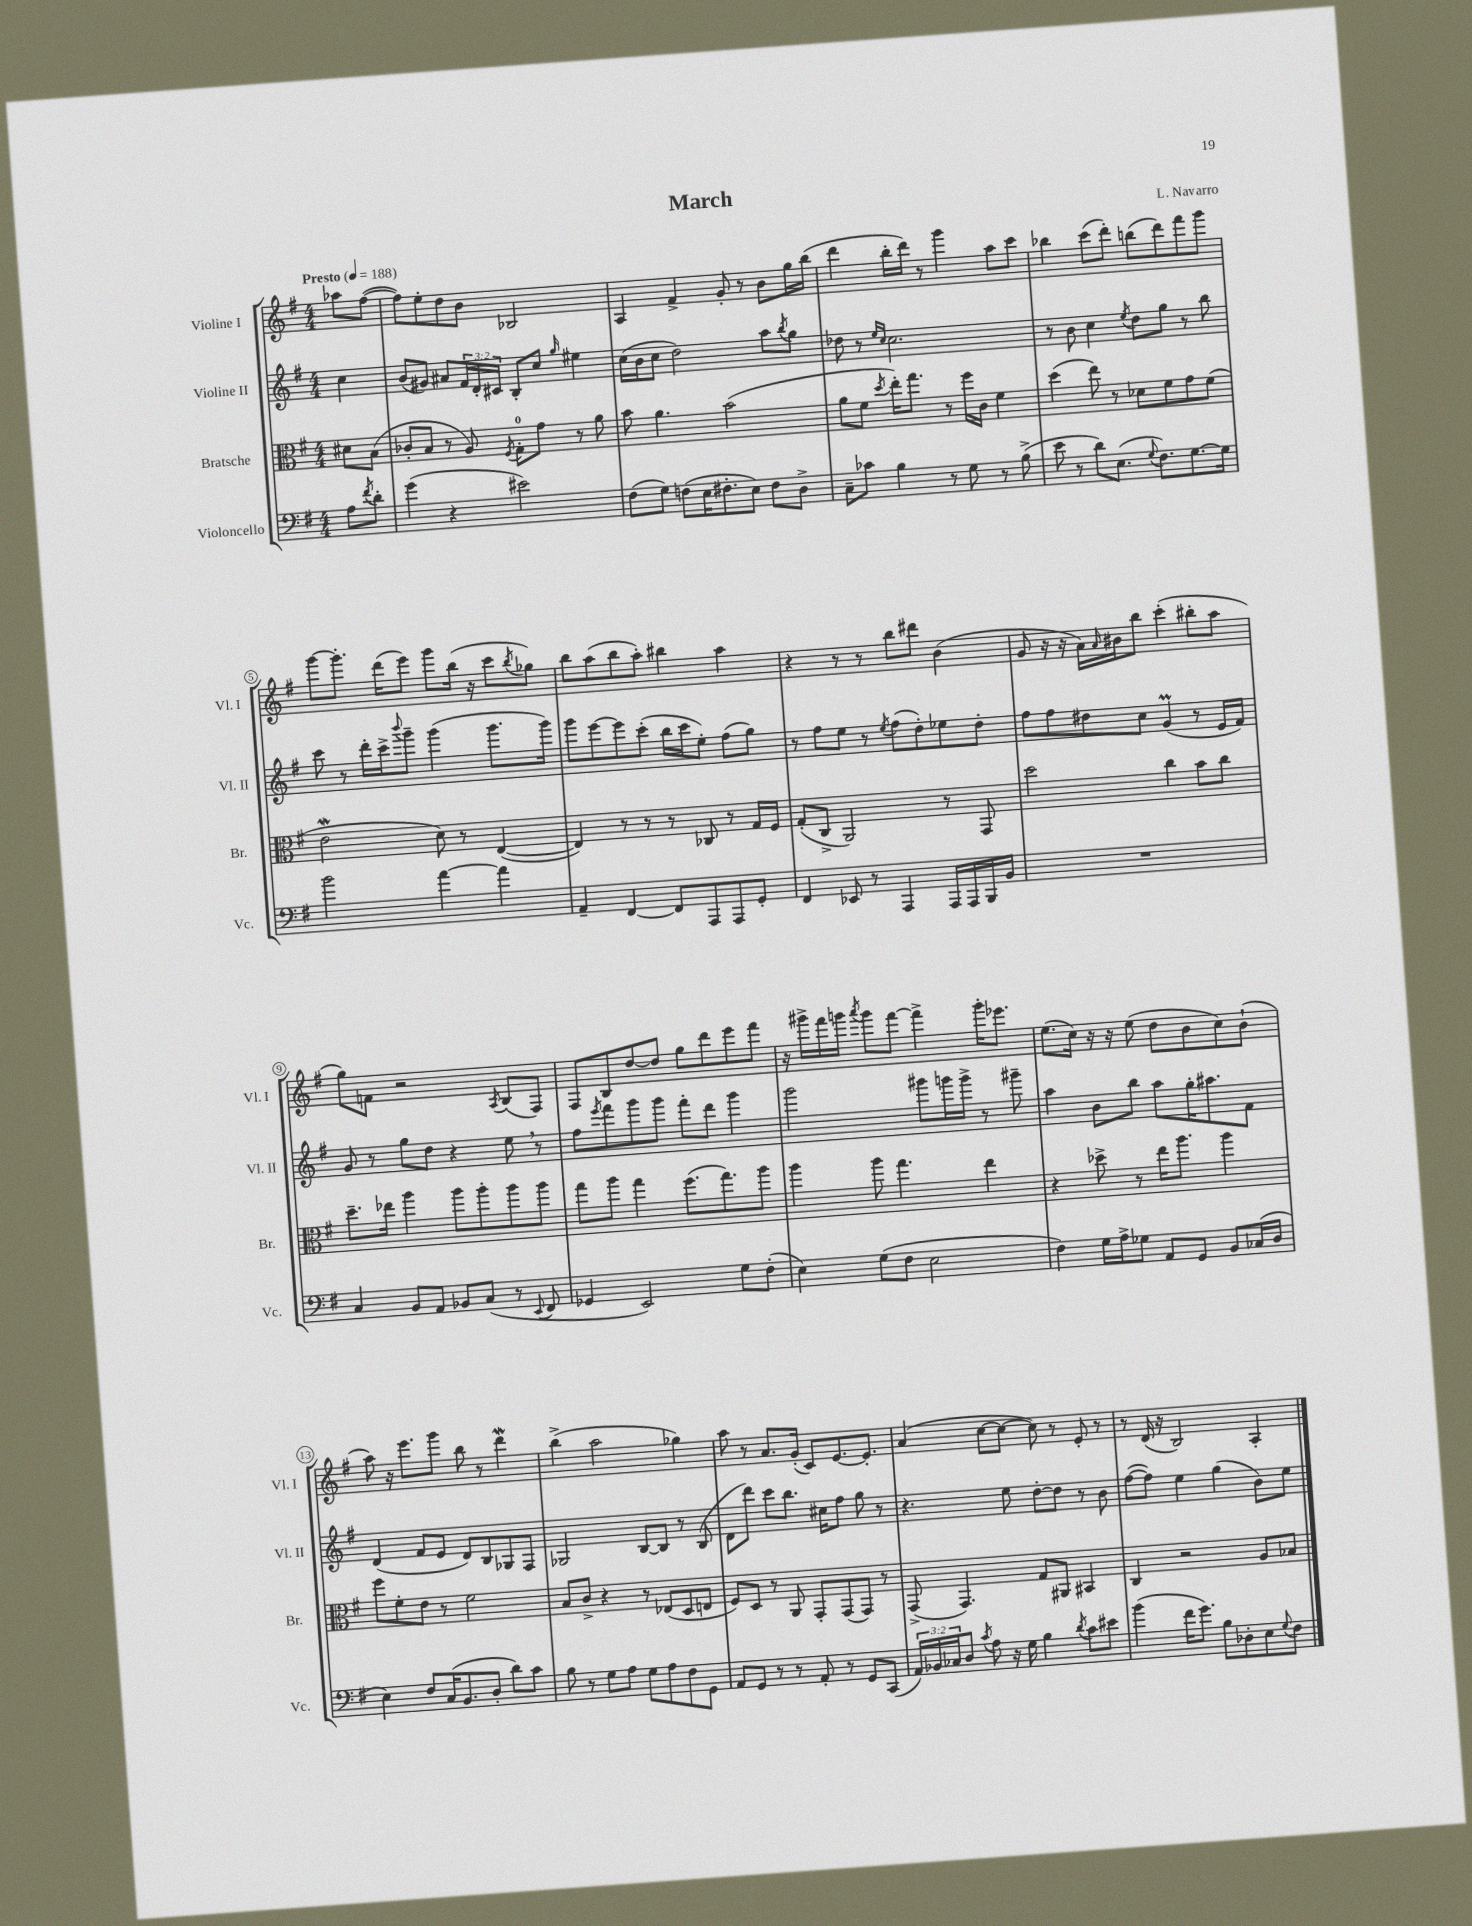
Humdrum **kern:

**kern	**kern	**kern	**kern
*staff4	*staff3	*staff2	*staff1
*clefF4	*clefC3	*clefG2	*clefG2
*k[f#]	*k[f#]	*k[f#]	*k[f#]
*M4/4	*M4/4	*M4/4	*M4/4
*MM188	*MM188	*MM188	*MM188
8A	8d#	4cc	8aa-
8qf#	.	.	.
8d'	(8B	.	([8ff#
=	=	=	=
(4g	8c-'	(8b	8ff#])
.	8B	8g#)	8ee'
4r	8r	8a#	8dd
.	8A)	24f#	8b
.	.	24d'	.
.	.	24c#	.
.	8qF#	.	.
2e#)	8G'	8B'	2B-
.	8g	8cc	.
.	.	16qqgg	.
.	8r	4ee#	.
.	8a	.	.
=	=	=	=
(8F#	8b	(16cc	4A
.	.	16b	.
8G)	4.a	8cc	.
(8F	.	2dd)	4f#^
16E	.	.	.
8.F#'	.	.	.
.	(2b	.	8g'
8E)	.	.	8r
8F#	.	8aa	8b
.	.	8qbb	.
8D^	.	8gg	16gg
.	.	.	(16bb
=	=	=	=
8C~	8a	8dd-	4ddd
8c-	8f#	8r	.
.	.	16qqee	.
.	8qdd	16qqcc	.
4B	16ee')	2.cc	16bb'
.	8.gg	.	16ddd)
.	.	.	8r
8r	8r	.	4ggg
8G	16ff#	.	.
.	16c	.	.
8r	4f#	.	8aa
(8B^	.	.	8ccc
=	=	=	=
8e	(4dd	8r	4bb-
8r	.	8b	.
8d)	8ee)	4cc	(8ccc
(8.E	8r	.	8ddd')
.	.	8qee	.
.	8d-	8dd	(8bb
8qqG	.	.	.
8.F#)	.	.	.
.	8f#	8gg	8ddd)
[8.G	8g	8r	8fff#
.	(8f#	8bb	8ggg
16G]	.	.	.
=	=	=	=
2b	2e	8ccc	[8ggg
.	.	8r	8.ggg']
.	.	16ddd'	.
.	.	16ccc^	(16ddd
.	.	8qqbbb	.
.	.	8ggg~	8eee)
[4a	8d)	(4ggg	8ggg
.	8r	.	(16bb
.	.	.	16r
4a]	([4E	8.ggg	8ccc
.	.	.	8qbb
.	.	.	8gg-)
.	.	16ggg)	.
=	=	=	=
4AA~	4E])	8ggg	8bb
.	.	[8eee	(8aa
[4FF#	8r	8eee]	8bb
.	8r	(8ccc'	8aa')
8FF#]	8r	16bb	4bb#
.	.	16ccc	.
8AAA	8C-	8ee')	.
8AAA	8r	(8ff#	4aa
8GG'	16G	8gg)	.
.	16F#	.	.
=	=	=	=
4FF#	(8G'	8r	4r
.	8C^	8ff#	.
8EE-	2AA)	8ee	8r
8r	.	8r	8r
.	.	8qee	.
4AAA	.	(8ff#	8bb
.	.	8dd')	8ddd#
16AAA	8r	8ee-	(4b
16AAA	.	.	.
16BBB	8GG	8dd'	.
16BB	.	.	.
=	=	=	=
1r	2dd	8ff#	8g
.	.	8ff#	16r
.	.	.	16r
.	.	8dd#	16a)
.	.	.	16qqa
.	.	.	16b#
.	.	8cc	8bb
.	4cc	(4g	(4ccc'
.	8b	8r	8bb#'
.	8cc	16e	8aa
.	.	16f#)	.
=	=	=	=
4C	8.dd~	8g	8gg)
.	.	8r	8f
.	16ee-	.	.
8BB	4aa	8gg	2r
8AA	.	8dd	.
8BB-	8aa	4r	.
(8C	8aa'	.	.
.	.	.	8qA
8r	8aa	8ee	(8B
8qqEE	.	.	.
8FF#	8aa	8r	8F#)
=	=	=	=
4GG-	8gg	8ff#	8F#
.	.	8qeee	.
.	8aa	8fff#	8B
2EE)	4gg	8ggg	[8dd
.	.	8ggg	8dd]
.	(8.ff#	8fff#'	8gg
.	.	8ddd	8ddd
.	8.gg)	.	.
8G	.	4ggg	8eee
(8F#'	8aa	.	8fff#
=	=	=	=
4E)	4aa	2ggg	16r
.	.	.	16ggg#^
.	.	.	16fff#
.	.	.	16ggg
.	.	.	8qaaa
(8G	8aa	.	8ggg
8F#	4.gg	.	[8fff#
2E	.	8ggg#	4fff#^]
.	.	16ggg	.
.	.	16ggg^	.
.	4ee	8r	16ggg'
.	.	.	8.eee-
.	.	8ggg#~	.
=	=	=	=
4F#)	4r	4aa	(8.ee
.	.	.	16cc)
16G	8dd-^	8b	16r
16A^	.	.	16r
8G-	8r	8bb	(8ee
8AA	16ee	8aa	8dd
.	8.aa	.	.
8GG	.	16gg'	8b
.	.	8.aa#	.
8BB	4aa	.	8cc)
(16C-	.	8f#	(8b`
16D	.	.	.
=	=	=	=
4E)	8ff#	(4d	8aa)
.	8f#'	.	16r
.	.	.	8.eee
8F#	8e	8f#	.
(16C	8r	8e	8ggg
8.BB	.	.	.
.	2f#	8d)	8bb
8D'	.	8B	8r
8d)	.	8G-	4ddd
8c	.	8F#	.
=	=	=	=
8B	8B	2G-	(4bb^
8r	8c^	.	.
8G	4r	.	2aa
8A	.	.	.
8G	8r	[8B	.
8A	(8E-	8B]	.
8F#	8D	8r	4gg-)
8GG	8E	(8B	.
=	=	=	=
8AA	8F#)	8d	8aa
8GG	8D	8ddd)	8r
8r	8r	8ccc	8.a
8r	8AA	8.bb	.
.	.	.	(16g'
8AA'	8GG'	.	8c)
.	.	16cc#	.
8r	(8GG	8ff#	[8.e
8GG	8GG)	8gg	.
.	.	.	8.e']
(8CC	8r	8r	.
=	=	=	=
24AA)	(8GG^	4.r	(4a
24BB-	.	.	.
24C-	.	.	.
8D	4.GG)	.	.
8qc	.	.	.
8A	.	.	[8cc
16r	.	8ee	8cc_
16G	.	.	.
4B	8G	[8dd'	8cc])
.	8AA#	8dd]	8r
8qd	.	.	.
8c	4BB#	8r	8e'
8e#	.	8b	8r
=	=	=	=
(4b	4C	([8ff#	8r
.	.	8ff#])	(16d
.	.	.	16r
16f#	2r	4ee	2B)
8.g)	.	.	.
8B	.	(4gg	.
8D-'	.	.	.
8E	8A	8b)	4A'
8qqG	.	.	.
8F#	8B-	8ee	.
==	==	==	==
*-	*-	*-	*-
